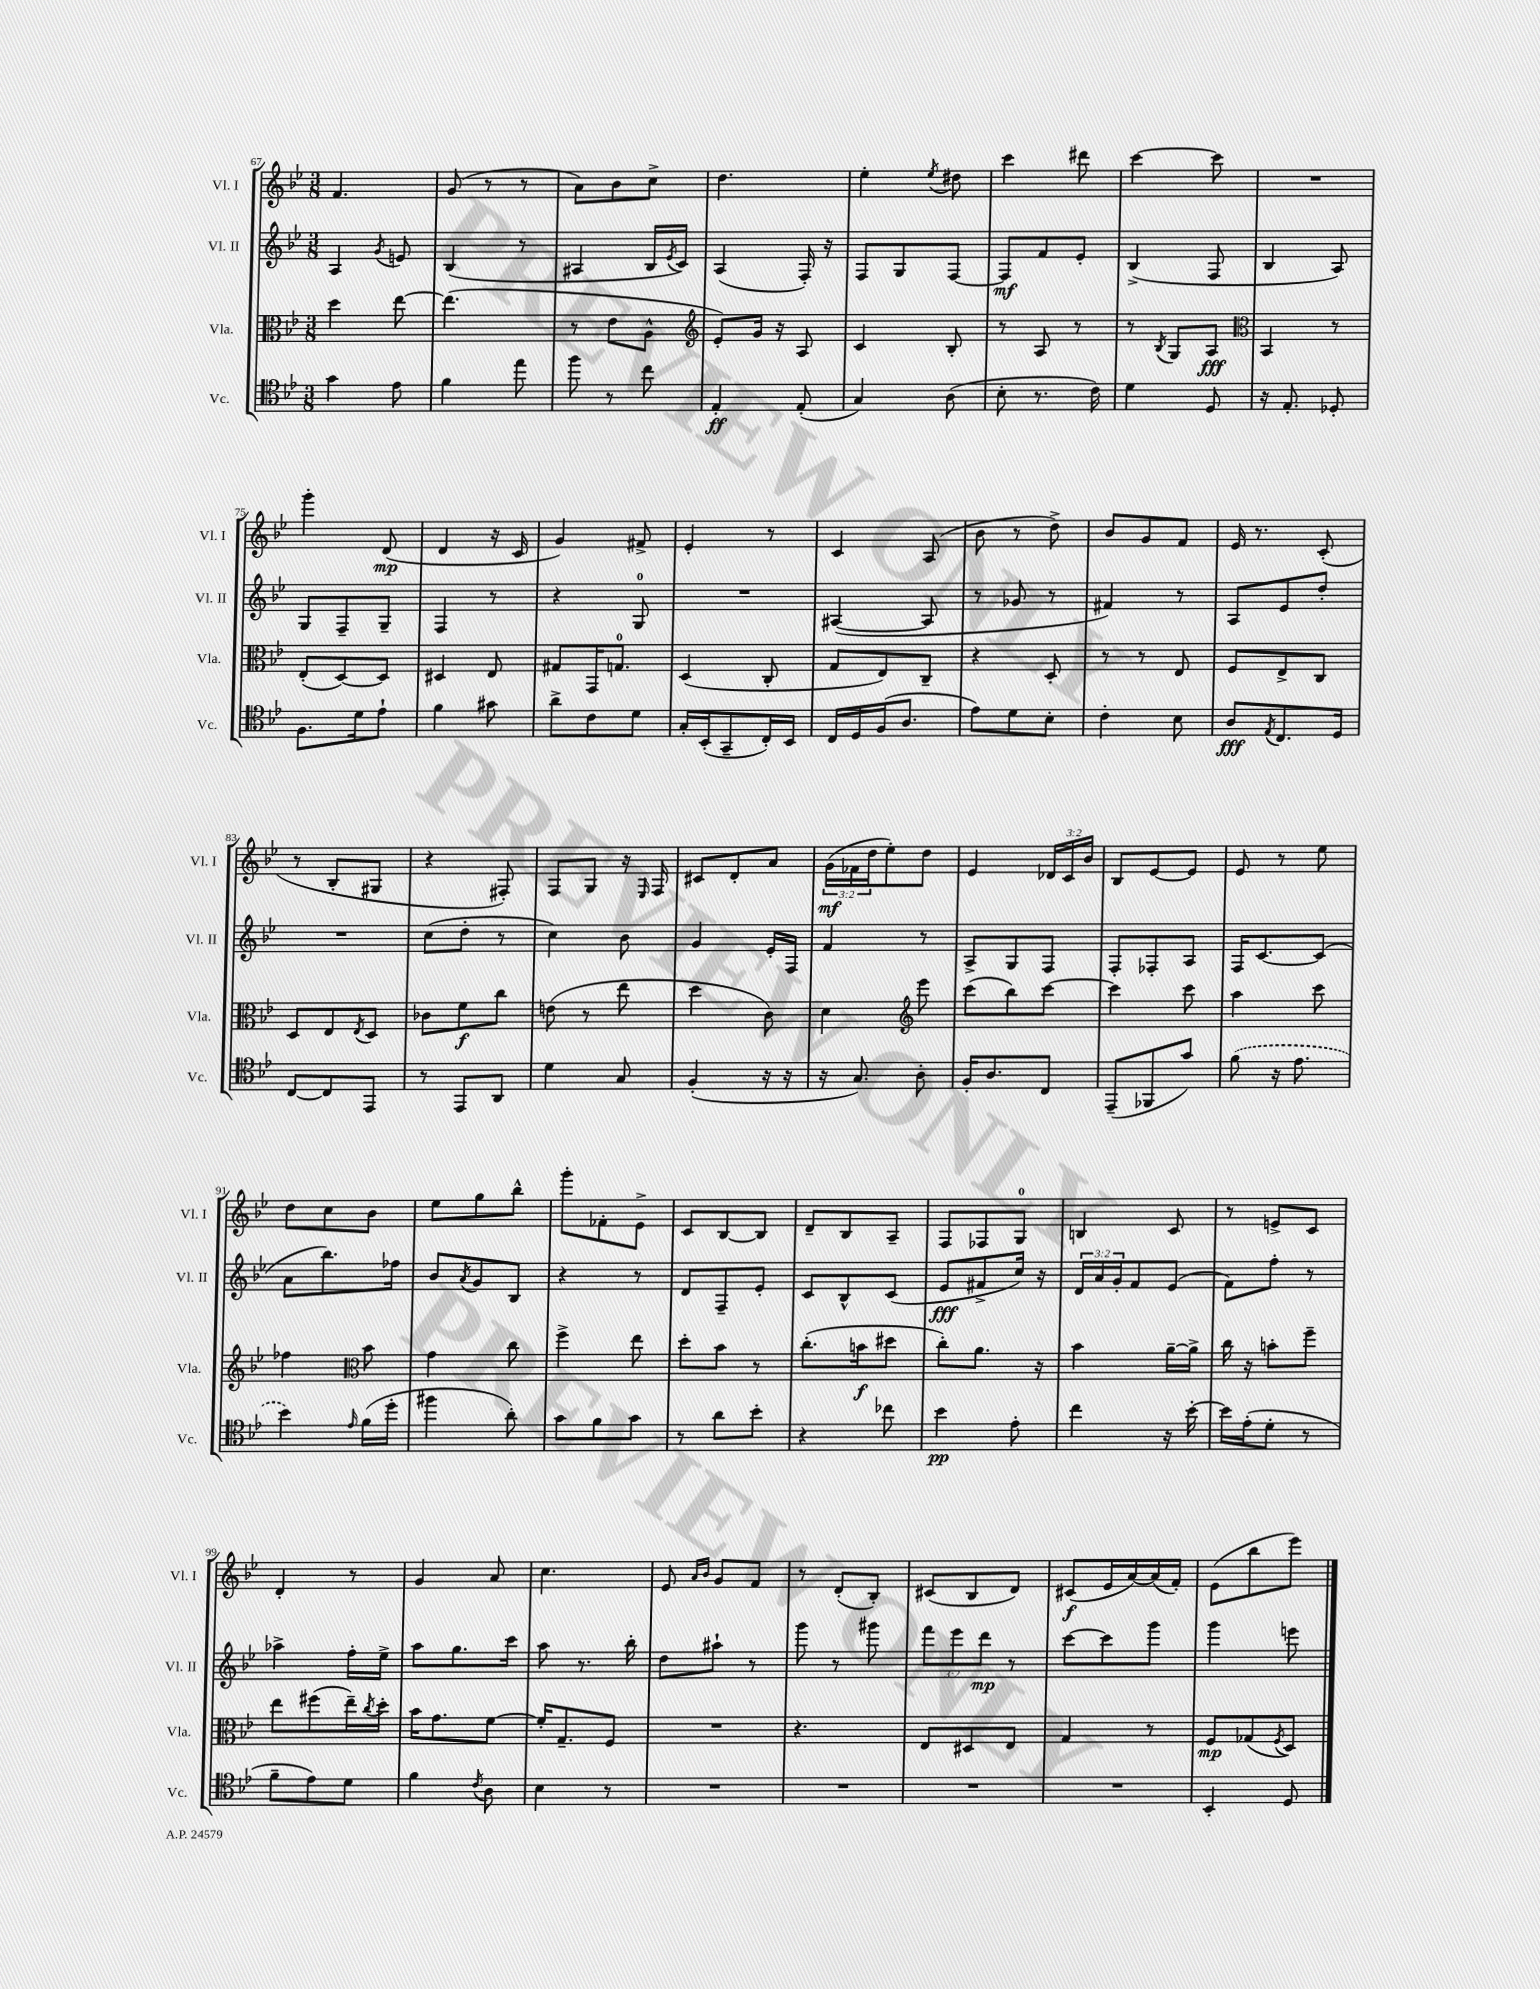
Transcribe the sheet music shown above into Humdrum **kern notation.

**kern	**kern	**kern	**kern
*staff4	*staff3	*staff2	*staff1
*clefC4	*clefC3	*clefG2	*clefG2
*k[b-e-]	*k[b-e-]	*k[b-e-]	*k[b-e-]
*M3/8	*M3/8	*M3/8	*M3/8
4g	4dd	4A	4.f
.	.	8qg	.
8e-	[8ee-	8e	.
=	=	=	=
4f	(4.ee-]	(4B-	(8g
.	.	.	8r
8ee-	.	8r	8r
=	=	=	=
8ff	8r	4A#	8a)
8r	8e-	.	8b-
8cc	8A^^	16B-	8cc^
.	.	8qe-	.
.	.	16c)	.
=	=	=	=
*	*clefG2	*	*
4E-'	8e-')	(4A	4.dd
.	16g	.	.
.	16r	.	.
(8E-'	8A	16F')	.
.	.	16r	.
=	=	=	=
4G)	4c	8F	4ee-'
.	.	8G	.
.	.	.	8qee-
(8A	8B-'	[8F	8dd#
=	=	=	=
8B-'	8r	8F]	4ccc
8.r	8A	8f	.
.	8r	8e-'	8ddd#
16c)	.	.	.
=	=	=	=
4d	8r	(4B-^	[4ccc
.	8qB-	.	.
.	8G	.	.
8D	8A	8F	8ccc]
=	=	=	=
*	*clefC3	*	*
16r	4BB-	4B-	4.r
8.E-'	.	.	.
8D-'	8r	8A)	.
=	=	=	=
8.F	(8E-'	8G	4ggg'
.	[8D)	8F~	.
16d	.	.	.
8e-`	8D]	8G~	(8d
=	=	=	=
4f	4D#	4F	4d
8g#	8E-	8r	16r
.	.	.	16c
=	=	=	=
8a^	8G#	4r	4g)
8c	16GG	.	.
.	8.G	.	.
8d	.	8G	8f#^
=	=	=	=
16G'	(4D	4.r	4e-'
(16BB-'	.	.	.
8GG~	.	.	.
16C')	8C'	.	8r
16BB-	.	.	.
=	=	=	=
16C	8G	([4A#	4c
16D	.	.	.
(16F	8E-)	.	.
8.A	.	.	.
.	8C~	8A#]	(8A
=	=	=	=
8e-)	4r	8r	8b-
8d	.	8g-	8r
8B-'	8D'	8r	8dd^)
=	=	=	=
4c'	8r	4f#)	8b-
.	8r	.	8g
8B-	8E-	8r	8f
=	=	=	=
8A	8F	8A	16e-
.	.	.	8.r
8qE-	.	.	.
8.C	8E-^	8e-	.
.	8C	8dd'	(8c'
16D	.	.	.
=	=	=	=
[8C	8D	4.r	8r
8C]	8E-	.	8B-'
.	8qE-	.	.
8EE-	8D	.	8G#
=	=	=	=
8r	8c-	(8cc	4r
8EE-	8f	8dd'	.
8AA	8cc	8r	8F#')
=	=	=	=
4d	(8e	4cc)	8F
.	8r	.	8G
8G	8ee-	8b-	16r
.	.	.	16qqE-
.	.	.	16F
=	=	=	=
(4F'	4dd	4g	8c#
.	.	.	8d'
16r	8c)	16e-'	8a
16r	.	16F	.
=	=	=	=
16r	4d	4f	(24g
.	.	.	24f-
8.G)	.	.	.
.	.	.	24dd
.	.	.	8ee-')
*	*clefG2	*	*
8A'	8eee-	8r	8dd
=	=	=	=
16F'	(8ccc	8A^	4e-
8.A	.	.	.
.	8bb-)	8G	.
8C	[8ccc	8F	24d-
.	.	.	24c
.	.	.	24b-
=	=	=	=
(8EE-~	4ccc]	8F'	8B-
8FF-	.	8F-'	[8e-
8g)	8ccc	8A	8e-]
=	=	=	=
(8f	4aa	16F	8e-
.	.	[8.c	.
16r	.	.	8r
8.e-	.	.	.
.	8ccc	(8c]	8ee-
=	=	=	=
4b-)	4ff-	8a	8dd
.	.	8.bb-)	8cc
*	*clefC3	*	*
16qqe-	.	.	.
(16f	8b-	.	8b-
16dd'	.	16ff-	.
=	=	=	=
4ff#	4g	8b-	8ee-
.	.	8qa	.
.	.	8g	8gg
8a')	8cc	8B-	8bb-^^
=	=	=	=
8g	4ff^	4r	8ggg'
8f	.	.	8f-'
8g	8ee-	8r	8e-^
=	=	=	=
8r	8dd'	8d	8c
8a	8b-	8F~	[8B-
8b-'	8r	8e-'	8B-]
=	=	=	=
4r	(8.cc'	8c	8d~
.	.	8B-^^	8B-
.	16b	.	.
8cc-	8dd#	(8c	8A~
=	=	=	=
4b-	8cc')	8e-	8F
.	8.a	8f#^	8F-
8e-'	.	16cc)	8G
.	16r	16r	.
=	=	=	=
4cc	4b-	24d	4B
.	.	24a	.
.	.	24g'	.
.	.	8f	.
16r	[16a~	(8e-	8c
[16b-'	16a^]	.	.
=	=	=	=
16b-]	16cc	8f)	8r
(16e-'	16r	.	.
8d'	8b'	8ff'	8e^
8r	8ff~	8r	8c
=	=	=	=
8f~	8ee-	4aa-^	4d'
8e-)	(8ff#	.	.
8d	16ee-~)	16ff'	8r
.	8qcc	.	.
.	16dd'	16ee-^	.
=	=	=	=
4f	16b-	8aa	4g
.	8.g	.	.
.	.	8.gg	.
8qc	.	.	.
8A	[8f	.	8a
.	.	16ccc	.
=	=	=	=
4B-	16f']	8aa	4.cc
.	8.G~	.	.
.	.	8.r	.
8r	8F	.	.
.	.	16bb-'	.
=	=	=	=
4.r	4.r	8dd	8e-
.	.	.	16qqa
.	.	.	16qqb-
.	.	8aa#`	8g
.	.	8r	8f
=	=	=	=
4.r	4.r	8ggg	8r
.	.	8r	(8d'
.	.	8ggg#	8B-')
=	=	=	=
4.r	8E-	12fff	(8c#
.	.	12eee-	.
.	8D#	.	8B-
.	.	12ddd	.
.	8E-	8r	8d)
=	=	=	=
4.r	4G	[8ccc	(8c#
.	.	8ccc]	16e-
.	.	.	[16a)
.	8r	8ggg	(16a]
.	.	.	16f')
=	=	=	=
4BB-'	8F	4ggg	(8e-
.	(8G-	.	8bb-
.	8qF	.	.
8D	8D)	8eee	8eee-)
==	==	==	==
*-	*-	*-	*-
